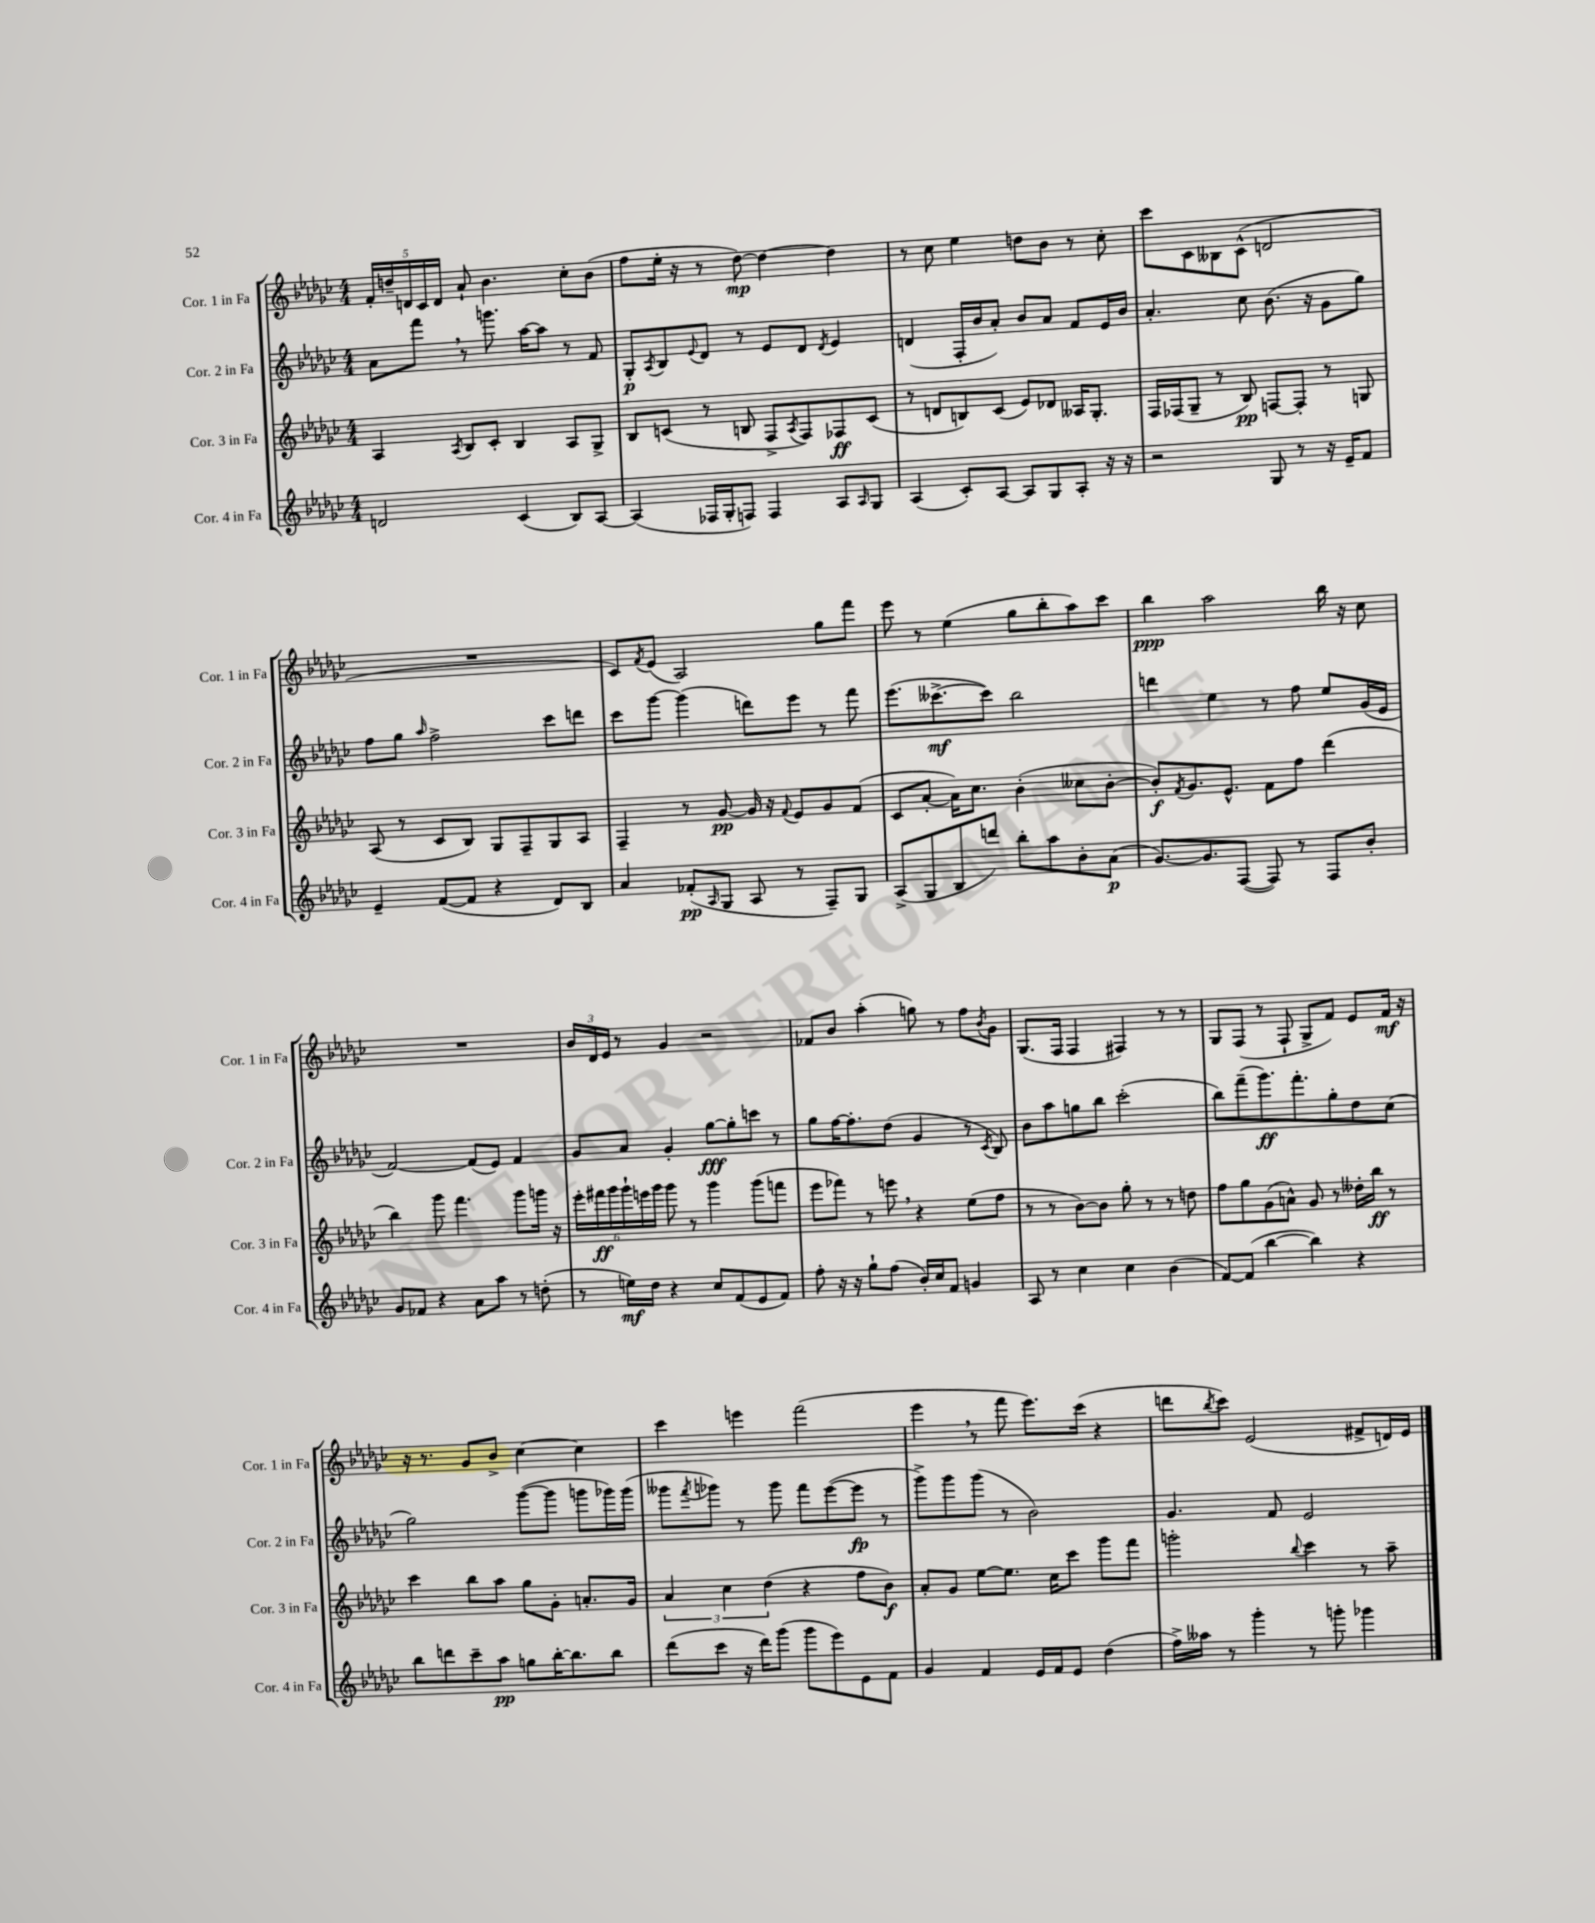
<<
\new StaffGroup <<
\new Staff = "s0" \with { instrumentName = "Cor. 1 in Fa" shortInstrumentName = "Cor. 1 in Fa" } {
    \clef treble \key ges \major \numericTimeSignature \time 4/4
    \tuplet 5/4 { f'16-. d''16-- d'16 ces'16 d'16 } aes'8-! bes'4. ces''8-. bes'8( |
    f''8 ees''16-. r16 r8 des''8~\mp) des''4~ des''4 |
    r8 ces''8 ees''4 d''8 bes'8 r8 ces''8-. |
    ces'''8 ces'8 beses8 ces'8-^( d'2 |
    R1 |
    ces'8) \acciaccatura { f'8 } ees'8( aes2) ges''8 f'''8 |
    ees'''8 r8 ees''4( ges''8 bes''8-. aes''8) ces'''8 |
    bes''4\ppp aes''2 bes''16 r16 ces''8 |
    R1 |
    \tuplet 3/2 { bes'16 des'16 ees'16 } r8 ges'4 r2 |
    fes'8 bes'8 aes''4-.( g''8) r8 f''8 \acciaccatura { bes'8 } ges'8 |
    ges8.( f16 f4 fis4) r8 r8 |
    ges8 f8( r8 f8-! ges8-> f'8) ees'8 f'16\mf r16 |
    r16 r8. ges'8 bes'8-> ces''4~ ces''4 |
    ces'''4 e'''4 f'''2( |
    ees'''4 \breathe r8 f'''8 ees'''8.) ces'''16( r4 |
    d'''8 \acciaccatura { bes''8 } ces'''8) ees'2( fis'8-> d'16) ees'16 \bar "|." |
}
\new Staff = "s1" \with { instrumentName = "Cor. 2 in Fa" shortInstrumentName = "Cor. 2 in Fa" } {
    \clef treble \key ges \major \numericTimeSignature \time 4/4
    aes'8 f'''8 \breathe r8 g'''8. aes''16~ aes''8 r8 f'8 |
    ges8-.\p \acciaccatura { aes8 } bes8 \appoggiatura { ees'8 } des'8 r8 ees'8 des'8 \acciaccatura { des'8 } ees'4 |
    d'4( f16-. bes'16 aes'8-.) bes'8 aes'8 f'8 ees'16 bes'16 |
    aes'4.-. ces''8 bes'8.( r16 ges'8 ges''8) |
    f''8 ges''8 \grace { aes''16 } f''2-> ces'''8 d'''8 |
    ces'''8 ges'''8~ ges'''4( d'''8) ees'''8 r8 f'''8 |
    ees'''8.( ceses'''8.~->\mf ceses'''8) bes''2 |
    d'''4 ees''4 r8 f''8 ees''8 ges'16( ees'16 |
    f'2~) f'8( ees'8) f'4 |
    ges'8 aes'8 ges'4-. ges''8~\fff ges''8-. c'''8 r8 |
    ges''8 f''16~ f''8.-. des''8( ges'4 r8 \acciaccatura { ces'8 } bes8) |
    bes'8 aes''8 g''8 bes''8 ces'''2-.( |
    bes''8) f'''8--( ges'''8.\ff) f'''8.-. ges''8-. des''8 ces''8( |
    ges''2) ges'''8~( ges'''8 g'''8 ges'''16) ges'''16( |
    geses'''8 \acciaccatura { f'''8 } ges'''8) r8 ges'''8 f'''8 ees'''8~( ees'''8\fp r8 |
    ges'''8->) ges'''8 ges'''8( r8 bes'2) |
    ges'4. f'8 ees'2 \bar "|." |
}
\new Staff = "s2" \with { instrumentName = "Cor. 3 in Fa" shortInstrumentName = "Cor. 3 in Fa" } {
    \clef treble \key ges \major \numericTimeSignature \time 4/4
    aes4 \acciaccatura { aes8 } bes8 ces'8-. bes4 aes8 ges8-> |
    bes8 c'8( r8 b8 f8-> \acciaccatura { aes8 } f8) fes8\ff c'8( |
    r8 d'8 b8) ces'8( ees'8) des'8 aeses16 ges8.-. |
    f16 fes16( ges8-- r8 bes8\pp) f8~ f8-. r8 g8 |
    aes8( r8 ces'8 bes8) ges8 f8-- ges8 aes8 |
    f4-- r8 ges'8~\pp ges'16 r16 \appoggiatura { f'8 } ees'8 ges'8 f'8( |
    ces'8 aes'8~-. aes'16) ces''8. bes'4-.( ceses''8 bes'8~-. |
    bes'8-.\f) \acciaccatura { f'8 } ges'8. ees'8.-^ f'8 f''8 des'''4( |
    bes''4) ges'''8 f'''4. ges'''8 g'''16 r16 |
    \tuplet 6/4 { ees'''16-. fis'''16\ff ges'''16 ges'''16-! e'''16 ges'''16 } ges'''8 r8 ges'''4 ges'''8( f'''8 |
    ees'''8 fes'''8) r8 e'''8 \breathe r4 ees''8( f''8 |
    r8 r8 bes'8~) bes'8 ges''8-. r8 r8 d''8 |
    f''8 ges''8 ges'8( a'8-^) ges'8 r8 deses''16-. bes''16\ff r8 |
    ces'''4 bes''8 aes''8 ges''8 ges'8-. a'8.-. ges'16 |
    \tuplet 3/2 { aes'4 ces''4 des''4( } r4 f''8 bes'8\f) |
    aes'8-. ges'8 ees''8~ ees''8. ces''16 ces'''8 ges'''8 f'''8 |
    g'''2-. \appoggiatura { bes''8 } ces'''4 r8 aes''8-- \bar "|." |
}
\new Staff = "s3" \with { instrumentName = "Cor. 4 in Fa" shortInstrumentName = "Cor. 4 in Fa" } {
    \clef treble \key ges \major \numericTimeSignature \time 4/4
    d'2 ces'4( bes8) aes8~ |
    aes4( fes16 ges16-. f8) f4 aes8 \grace { aes16 } ges8 |
    aes4( ces'8-.) aes8~ aes8 ges8 aes8-. r16 r16 |
    r2 ges8 r8 r16 ees'16-- f'8 |
    ees'4-- f'8~( f'8 r4 des'8) bes8 |
    aes'4 fes'8-.\pp( \grace { aes16 } ges8 aes8 r8 f8--) ges8 |
    aes8->( ges8 bes8 d'''8) bes''8-. aes''8 bes'8-. aes'8\p( |
    ges'8.~) ges'8. f8~( f8) r8 f8 bes'8-. |
    ges'8 fes'8 r4 aes'8 aes''8 r8 d''8-.( |
    r8 e''16\mf) des''16 r4 ces''8 f'8( ees'8 f'8) |
    f''8-. r16 r16 ges''8-! f''8( bes'16-.) ces''16 f'8 g'4 |
    aes8 r8 ces''4 ces''4 bes'4( |
    f'8~) f'8( bes''4~ bes''4) r4 |
    bes''8 d'''8 ces'''8-- aes''8\pp g''8 bes''16~-. bes''8. bes''8 |
    des'''8( ces'''8 r16 des'''16) ges'''8( ges'''8 ees'''8) ees'8 f'8 |
    ges'4 f'4 ees'16 f'16 ees'8 des''4( |
    f''16->) aeses''16 r8 ges'''4-. r8 g'''8-. ges'''4 \bar "|." |
}
>>
>>
\layout { \context { \Score \remove "Bar_number_engraver" } }
